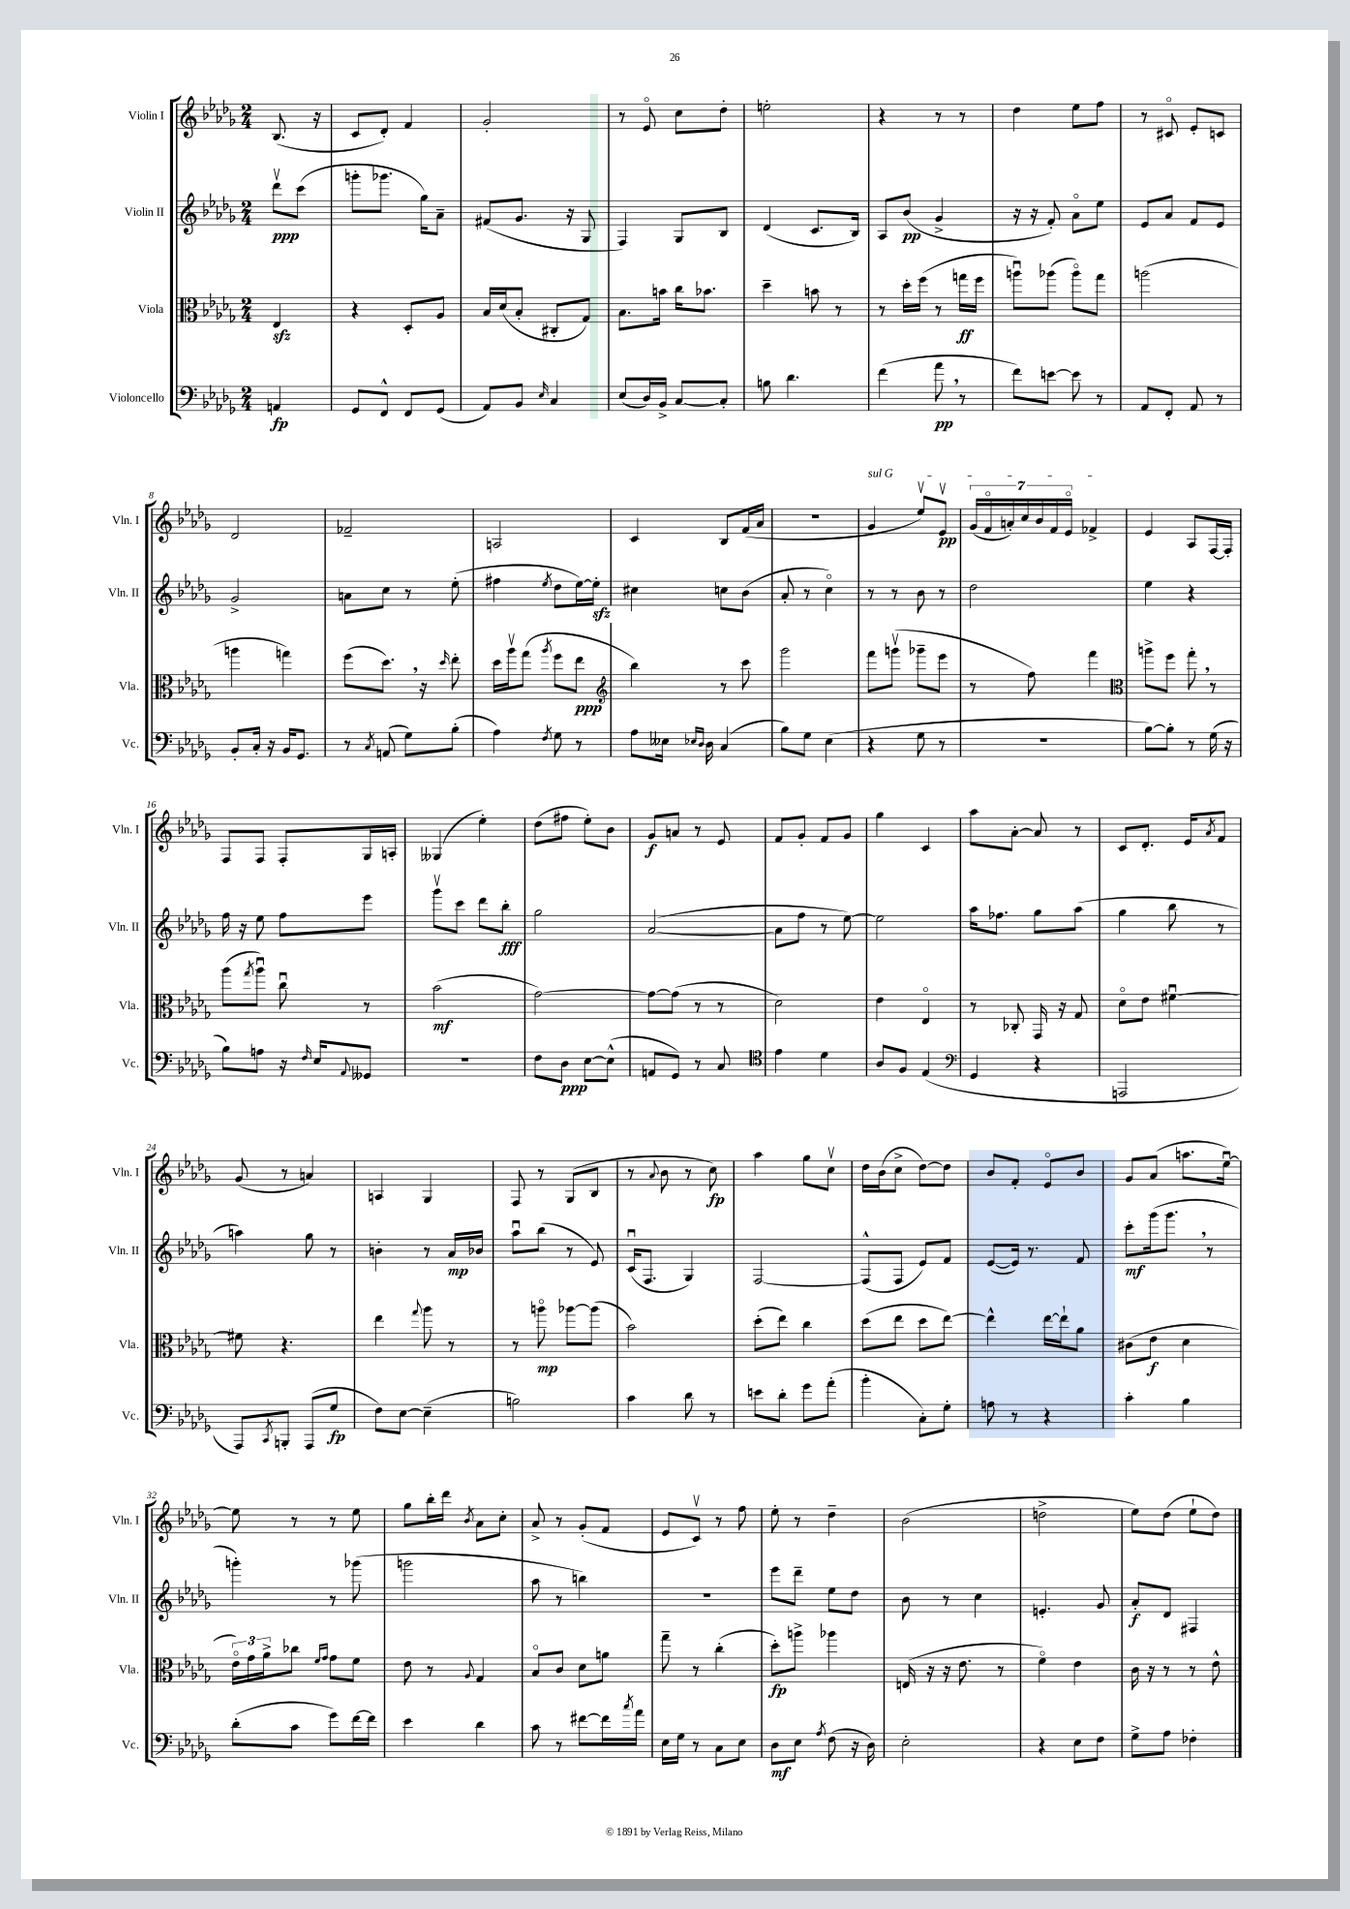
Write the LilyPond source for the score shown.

<<
\new StaffGroup <<
\new Staff = "s0" \with { instrumentName = "Violin I" shortInstrumentName = "Vln. I" } {
    \clef treble \key des \major \numericTimeSignature \time 2/4 \partial 4
    bes8.( r16 |
    c'8 des'8-.) f'4 |
    ges'2-. |
    r8 ees'8\flageolet c''8 des''8-. |
    e''2-. |
    r4 r8 r8 |
    des''4 ees''8 f''8 |
    r8 cis'8\flageolet ees'8-. c'8 |
    des'2 |
    fes'2-- |
    a2 |
    c'4 bes8 f'16( aes'16 |
    r2 |
    \once \override TextSpanner.bound-details.left.text = \markup { \italic "sul G" } ges'4\startTextSpan ees''8\upbow) ees'8\upbow\pp |
    \tuplet 7/4 { ges'16( f'16\flageolet a'16-.) c''16 bes'16 f'16 ees'16\flageolet } fes'4->\stopTextSpan |
    ees'4 aes8 f16~ f16-. |
    f8 f8 f8-. ges16 a16-. |
    geses4( ees''4-.) |
    des''8( fis''8 ees''8-.) bes'8 |
    ges'8\f a'8 r8 ees'8 |
    f'8 ges'8-. f'8 ges'8 |
    ges''4 c'4 |
    aes''8 aes'8~-. aes'8 r8 |
    c'8 des'8.-. ees'16 \acciaccatura { aes'8 } f'8 |
    ges'8( r8 a'4) |
    a4 ges4 |
    f8 r8 ges8( bes8 |
    r8 \appoggiatura { aes'8 } bes'8 r8 c''8\fp) |
    aes''4 ges''8 c''8\upbow |
    des''16 bes'16( c''8-> des''8~) des''8 |
    bes'8 f'8-. ees'8\flageolet bes'8 |
    ges'8 aes'8( a''8. ees''16~\downbow) |
    ees''8 r8 r8 ees''8 |
    ges''8 bes''16-. des'''16 \acciaccatura { bes'8 } aes'8 c''8-. |
    aes'8-> r8 ges'8-.( f'8 |
    ees'8 c'8\upbow) r8 f''8 |
    ees''8-. r8 des''4-- |
    bes'2( |
    d''2-> |
    ees''8) des''8( ees''8-! des''8) \bar "|." |
}
\new Staff = "s1" \with { instrumentName = "Violin II" shortInstrumentName = "Vln. II" } {
    \clef treble \key des \major \numericTimeSignature \time 2/4 \partial 4
    des'''8\upbow\ppp c'''8( |
    g'''8-. ges'''8. ges''16) aes'8-- |
    fis'8( ges'8. r16 ges8 |
    f4) ges8 bes8 |
    des'4( c'8. bes16) |
    aes8 bes'8\pp( ges'4-> |
    r16 r16 f'8-.) aes'8\flageolet ees''8 |
    ees'8 aes'8 f'8 ees'8 |
    ges'2-> |
    a'8 c''8 r8 ees''8-.( |
    fis''4 \acciaccatura { ees''8 } des''8 ees''16~) ees''16-.\sfz |
    cis''4 c''8 bes'8( |
    aes'8-. r8 c''4\flageolet) |
    r8 r8 bes'8 r8 |
    des''2 |
    ees''4 r4 |
    f''16 r16 ees''8 f''8 ees'''8 |
    ges'''8\upbow c'''8 des'''8 bes''8-.\fff |
    ges''2 |
    aes'2~( |
    aes'8 f''8 r8 ees''8~) |
    ees''2 |
    aes''16 fes''8. ges''8 aes''8( |
    ges''4 bes''8 r8 |
    a''4) ges''8 r8 |
    b'4-. r8 aes'16\mp bes'16 |
    aes''8\downbow bes''8( r8 ees'8) |
    c'16\downbow( f8. ges4) |
    f2~ |
    f8-^( f8 ees'8) f'8 |
    ees'8~( ees'16) r8. f'8 |
    c'''8-.\mf ges'''16( ges'''8. \breathe r8 |
    g'''4-.) r8 ges'''8( |
    g'''2 |
    aes''8 r8 b''4) |
    R2 |
    ees'''8 des'''8-- ees''8 des''8 |
    bes'8 r8 c''4 |
    e'4.-. ges'8 |
    aes'8-.\f des'8 fis4 \bar "|." |
}
\new Staff = "s2" \with { instrumentName = "Viola" shortInstrumentName = "Vla." } {
    \clef alto \key des \major \numericTimeSignature \time 2/4 \partial 4
    ees4\sfz |
    r4 des8-. aes8 |
    bes16 des'16( bes8-. cis8-. ges8) |
    bes8. b'16 c''16 bes'8. |
    des''4-- b'8 r8 |
    r8 des''16-. f''16( r8 g''16\ff f''16 |
    a''8\downbow) aes''8( aes''8\flageolet) ges''8 |
    a''2( |
    a''4 g''4) |
    f''8( des''8.) \breathe r16 \grace { des''16 } ees''8-. |
    des''16 aes''16\upbow ges''8( \acciaccatura { aes''8 } f''8 ees''8\ppp |
    \clef treble bes''4) r8 c'''8 |
    ges'''2 |
    f'''8 g'''8\upbow( ges'''8-- ees'''8 |
    r8 f''8) f'''4 |
    \clef alto a''8-> f''8 ges''8-. \breathe r8 |
    aes''8( \acciaccatura { ges''8 } aes''8\downbow) c''8\downbow r8 |
    bes'2\mf( |
    ges'2~) |
    ges'8~ ges'8( r8 r8 |
    des'2) |
    ees'4 ees4\flageolet |
    r8 ces8-. ges,16 r16 ges8 |
    des'8\flageolet ees'8 fis'4~\downbow |
    fis'8 r4. |
    ees''4 \appoggiatura { ges''8 } aes''8 r8 |
    r8 a''8\flageolet\mp aes''8~ aes''8( |
    bes'2) |
    des''8-.( ees''8) c''4 |
    des''8( ees''8 des''8 ees''8~) |
    ees''4-^ ees''16~ ees''16-! aes'8 |
    cis'8( ees'8\f des'4 |
    \tuplet 3/2 { ees'16\flageolet) ges'16 aes'16-> } ces''8 \grace { f'16 ges'16 } ges'8 f'8 |
    ees'8 r8 \appoggiatura { aes8 } ges4 |
    bes8\flageolet c'8 des'8 a'8 |
    ges''8-- r8 c''4-.( |
    des''8-.\fp) a''8-> aes''4 |
    e16( r16 r16 ees'8. r8 |
    f'4\flageolet) ees'4 |
    c'16 r16 r8 r8 ees'8-^ \bar "|." |
}
\new Staff = "s3" \with { instrumentName = "Violoncello" shortInstrumentName = "Vc." } {
    \clef bass \key des \major \numericTimeSignature \time 2/4 \partial 4
    a,4\fp |
    ges,8 f,8-^ f,8 ges,8( |
    aes,8) bes,8 \grace { ees16 } c4 |
    ees8( des16) bes,16-> c8~ c8-. |
    b8 des'4. |
    f'4( aes'8\pp \breathe r8 |
    f'8) e'8~ e'8 r8 |
    aes,8 f,8-. aes,8 r8 |
    bes,8-. c16-. r16 bes,16 ges,8. |
    r8 \acciaccatura { c8 } a,8( ges8) bes8-.( |
    aes4) \acciaccatura { f8 } ges8 r8 |
    aes8 eeses16 \grace { ees16 des16 } des16 c4( |
    bes8) ges8 ees4( |
    r4 ges8 r8 |
    r2 |
    bes8~) bes8-. r8 ges16( r16 |
    bes8) a8 r16 \grace { f16 } ees16 \appoggiatura { aes,8 } geses,8 |
    R2 |
    f8 des8\ppp ees8~ ees8-^( |
    a,8 ges,8) r8 c8 |
    \clef tenor ees'4 des'4 |
    aes8 f8 ees4( |
    \clef bass ges,4 r4 |
    a,,2 |
    aes,,8) \acciaccatura { c,8 } b,,8-. aes,,8( ges8\fp |
    f8) ees8~ ees4--( |
    b2) |
    c'4 des'8 r8 |
    e'8 des'8-. ges'8 aes'8-.( |
    bes'4-. c8-.) ges8-. |
    a8 r8 r4 |
    c'4-. bes4 |
    des'8-.( c'8 ges'8) f'16~ f'16 |
    ees'4 des'4 |
    c'8 r8 fis'8~ fis'16 \acciaccatura { c''8 } aes'16 |
    ees16 ges16 r8 c8 ees8 |
    des8\mf ees8 \acciaccatura { aes8 } f8( r16 des16) |
    ees2-. |
    r4 ees8 f8 |
    ges8-> aes8 fes4-. \bar "|." |
}
>>
>>
